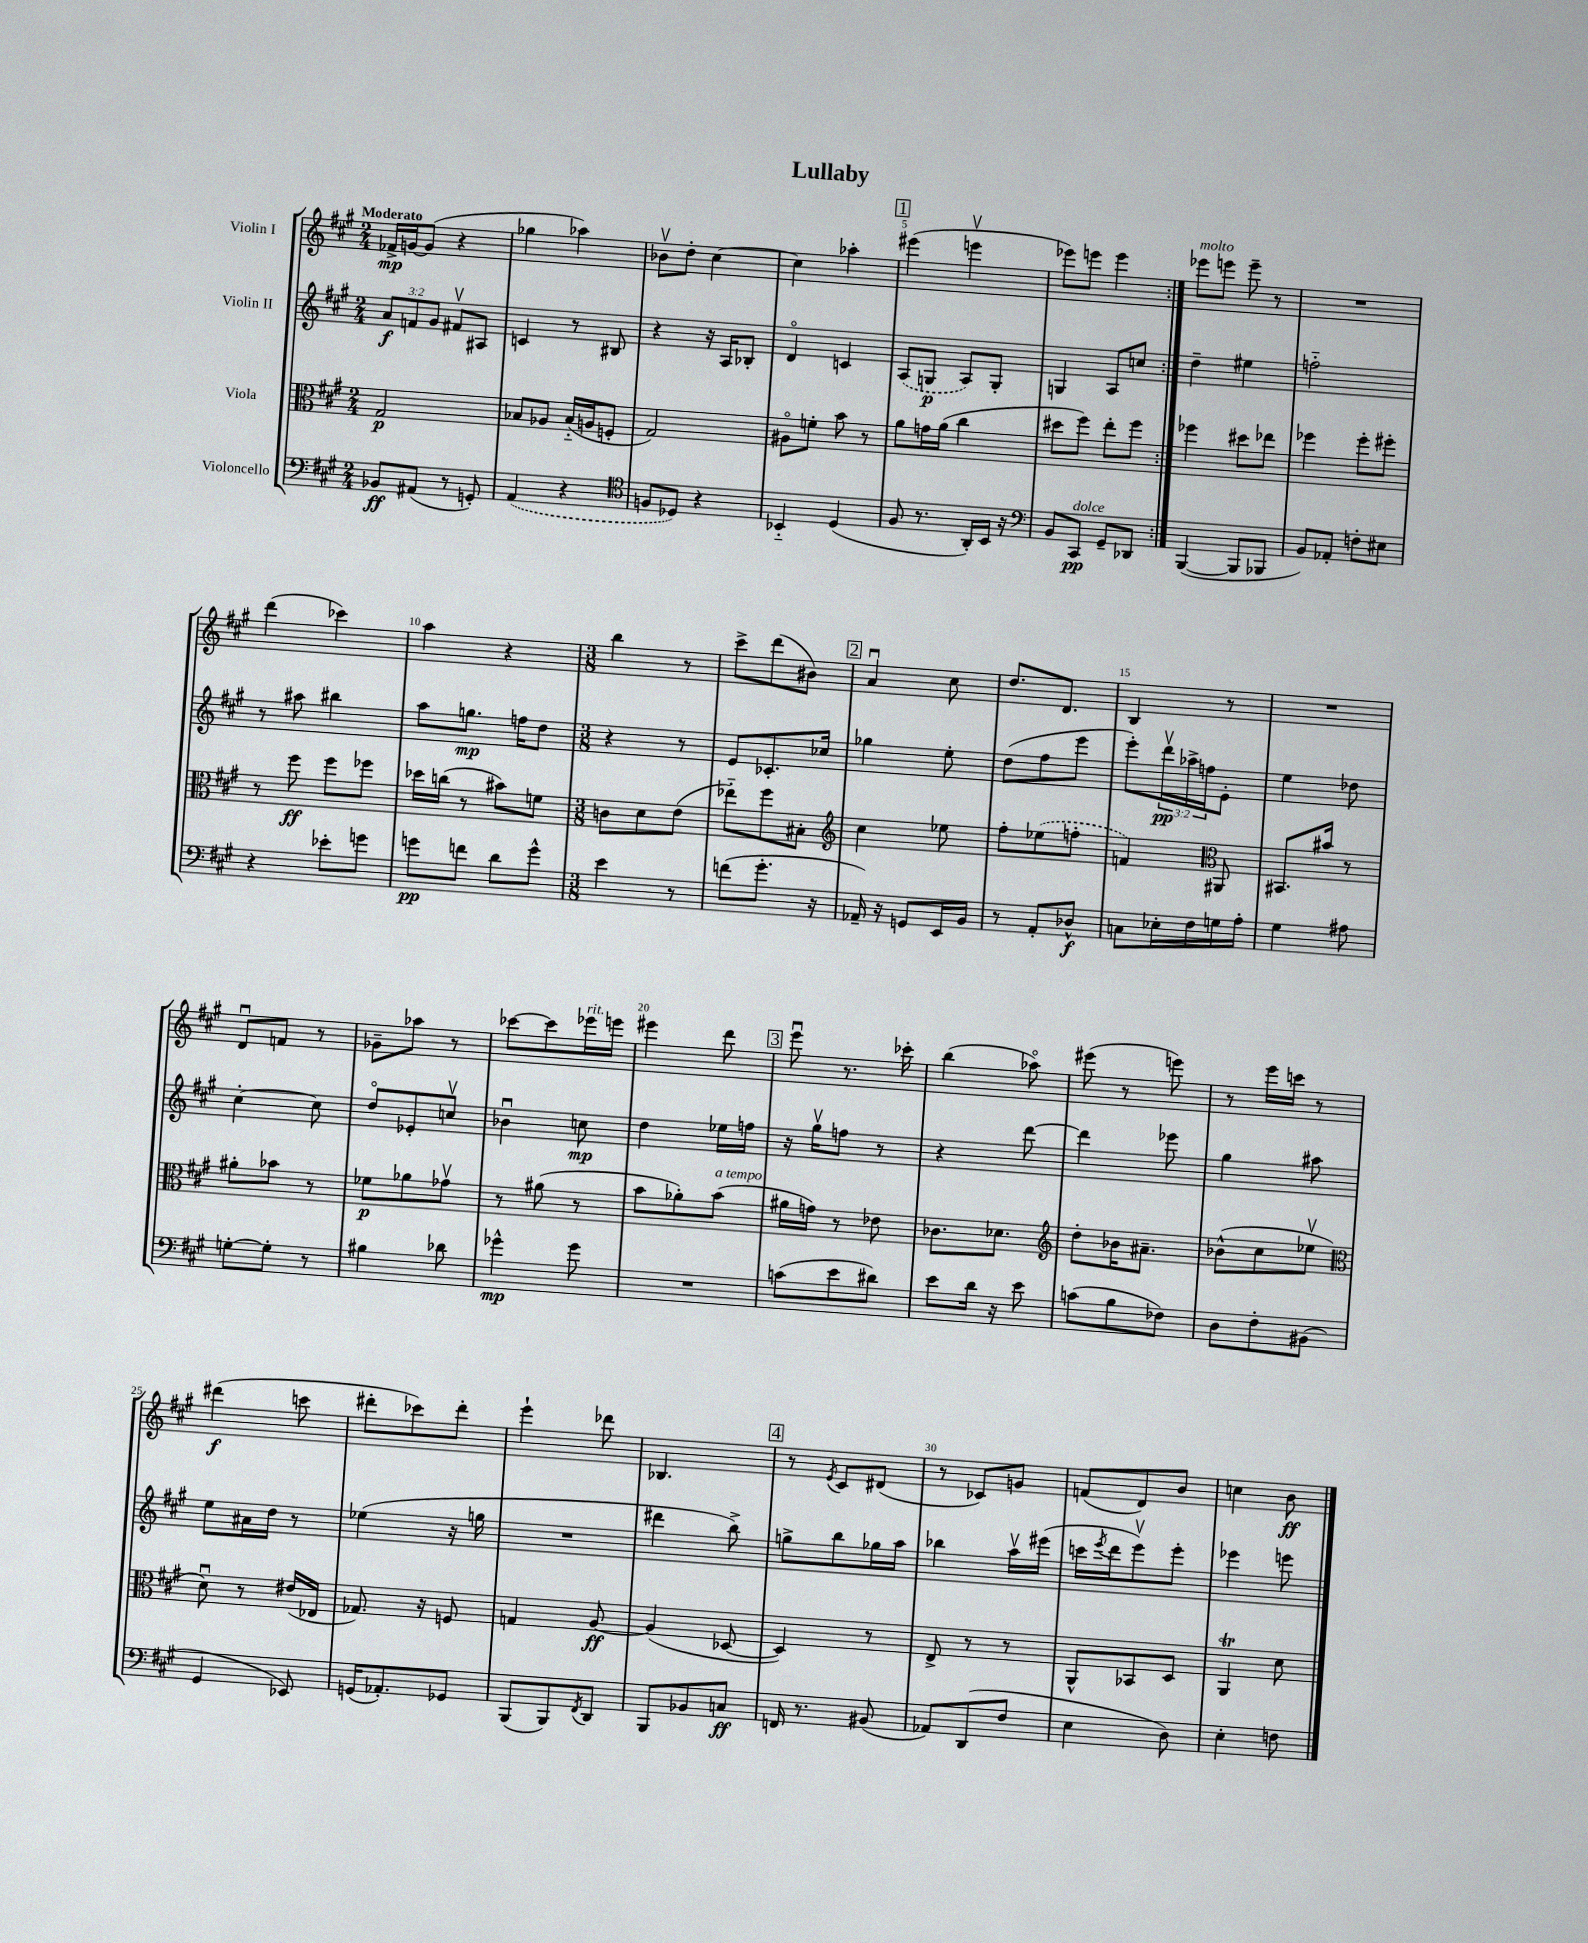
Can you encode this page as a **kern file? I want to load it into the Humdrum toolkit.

**kern	**dynam	**kern	**dynam	**kern	**dynam	**kern	**dynam
*part4	*part4	*part3	*part3	*part2	*part2	*part1	*part1
*staff4	*staff4	*staff3	*staff3	*staff2	*staff2	*staff1	*staff1
*I"Violoncello	*	*I"Viola	*	*I"Violin II	*	*I"Violin I	*
*clefF4	*	*clefC3	*	*clefG2	*	*clefG2	*
*k[f#c#g#]	*	*k[f#c#g#]	*	*k[f#c#g#]	*	*k[f#c#g#]	*
*M2/4	*	*M2/4	*	*M2/4	*	*M2/4	*
=1	=1	=1	=1	=1	=1	=1	=1
!	!	!	!	!	!	!LO:TX:a:B:t=Moderato	!
8BB-X/L	ff	2G#/	p	12a/L	f	16f-X^/LL	mp
.	.	.	.	.	.	[16gn/J	.
.	.	.	.	12fn/	.	.	.
(8AA#X/J	.	.	.	.	.	(8g/J]	.
.	.	.	.	12g#/J	.	.	.
8r	.	.	.	8f#Xv/L	.	4r	.
8GGn'/)	.	.	.	8A#X/J	.	.	.
=2	=2	=2	=2	=2	=2	=2	=2
(4AA/	.	8B-X/L	.	4cn/	.	4gg-X\	.
.	.	8A-X/J	.	.	.	.	.
4r	.	(16B-/LL	.	8r	.	4aa-X\)	.
.	.	16An/J	.	.	.	.	.
.	.	8Fn'/J	.	8B#X/	.	.	.
=3	=3	=3	=3	=3	=3	=3	=3
*clefC4	*	*	*	*	*	*	*
8Fn/L	.	2G#/)	.	4r	.	8b-Xv\L	.
8D-X/J)	.	.	.	.	.	8dd'\J	.
4r	.	.	.	16r	.	[4cc#\	.
.	.	.	.	16A/KL	.	.	.
.	.	.	.	8B-X'/J	.	.	.
=4	=4	=4	=4	=4	=4	=4	=4
4BB-X/	.	8A#X\L	.	4d/	.	4cc#\]	.
.	.	8fn'\J	.	.	.	.	.
(4D/	.	8b\	.	4cn/	.	4aa-X'\	.
.	.	8r	.	.	.	.	.
!!LO:REH:place=s1:t=1
=5	=5	=5	=5	=5	=5	=5	=5
8F#/	.	8a\L	.	(8A/L	.	(4eee#X\	.
8.r	.	16gn\L	.	8Gn/J	p	.	.
.	.	(16a\JJ	.	.	.	.	.
.	.	4cc#\	.	8A/L)	.	4eeenv\	.
16AA'/LL)	.	.	.	.	.	.	.
16BB/JJ	.	.	.	8G'/J	.	.	.
16r	.	.	.	.	.	.	.
=6	=6	=6	=6	=6	=6	=6	=6
*clefF4	*	*	*	*	*	*	*
8BB/L	.	8dd#X\L	.	4Gn/	.	8eee-X\L)	.
!LO:TX:a:i:t=dolce	!	!	!	!	!	!	!
8CC#/J	pp	8ff#\J)	.	.	.	8eeen\J	.
8GG#~/L	.	8ee'\L	.	8A/L	.	4eee\	.
8DD-X/J	.	8ff#\J	.	8ccn/J	.	.	.
=7:|!	=7:|!	=7:|!	=7:|!	=7:|!	=7:|!	=7:|!	=7:|!
!	!	!	!	!	!	!LO:TX:a:i:t=molto	!
([4BBB/	.	4ff-X\	.	4dd~\	.	8eee-X\L	.
.	.	.	.	.	.	8eeen\J	.
8BBB/L]	.	8dd#X\L	.	4ee#X\	.	8eee~\	.
8BBB-X/J	.	8ee-X\J	.	.	.	8r	.
=8	=8	=8	=8	=8	=8	=8	=8
8BB/L)	.	4ff-X\	.	2ffn\	.	2r	.
8AA-X'/J	.	.	.	.	.	.	.
8Fn'\L	.	8ff-'\L	.	.	.	.	.
8E#X\J	.	8ff#X'\J	.	.	.	.	.
!!LO:LB:g=z
=9	=9	=9	=9	=9	=9	=9	=9
4r	.	8r	.	8r	.	(4ddd\	.
.	.	8ff#\	ff	8aa#X\	.	.	.
8e-X'\L	.	8ff#\L	.	4bb#X\	.	4ccc-X\)	.
8gn\J	.	8ff-X\J	.	.	.	.	.
=10	=10	=10	=10	=10	=10	=10	=10
8gn\L	pp	16dd-X\LL	.	8aa\L	.	4aa\	.
.	.	(16ccn\JJ	.	.	.	.	.
8fn\J	.	8r	.	8.ggn\J	mp	.	.
8d\L	.	8b#X\L)	.	.	.	4r	.
.	.	.	.	16ffn\KL	.	.	.
8g^^\J	.	8fn\J	.	8dd\J	.	.	.
=11	=11	=11	=11	=11	=11	=11	=11
*M3/8	*	*M3/8	*	*M3/8	*	*M3/8	*
4e\	.	8cn\L	.	4r	.	4bb\	.
.	.	8d\	.	.	.	.	.
8r	.	(8e\J	.	8r	.	8r	.
=12	=12	=12	=12	=12	=12	=12	=12
(8fn\L	.	8ee-X\L)	.	8e/L	.	8ccc#^\L	.
8.g#'\J	.	8ff#\	.	8.c-X'/	.	(8ddd\	.
.	.	8B#X'\J	.	.	.	8b#X\J)	.
16r	.	.	.	16cc-X/Jk	.	.	.
!!LO:REH:place=s1:t=2
=13	=13	=13	=13	=13	=13	=13	=13
*	*	*clefG2	*	*	*	*	*
16AA-X~/)	.	4cc#\	.	4gg-X\	.	4au/	.
16r	.	.	.	.	.	.	.
8GGn/L	.	.	.	.	.	.	.
16EE/L	.	8ee-X\	.	8ee'\	.	8cc#\	.
16BB/JJ	.	.	.	.	.	.	.
=14	=14	=14	=14	=14	=14	=14	=14
8r	.	8ff#'\L	.	(8dd\L	.	8.dd/L	.
8AA'/L	.	(8ee-X\	.	8ff#\	.	.	.
.	.	.	.	.	.	8.d/J	.
8D-X^^/J	f	8ffn'\J	.	8eee\J	.	.	.
=15	=15	=15	=15	=15	=15	=15	=15
8Cn\L	.	4fn/)	.	8eee'\L)	.	4B/	.
16E-X'\L	.	.	.	24dddv\L	pp	.	.
.	.	.	.	24aa-X^\	.	.	.
16F#\	.	.	.	.	.	.	.
.	.	.	.	24ffn\J	.	.	.
*	*	*clefC3	*	*	*	*	*
16Gn\	.	8AA#X/	.	8e'\J	.	8r	.
16A'\JJ	.	.	.	.	.	.	.
=16	=16	=16	=16	=16	=16	=16	=16
4G#\	.	8.BB#X/L	.	4ee\	.	4.r	.
.	.	16b#X/Jk	.	.	.	.	.
8A#X\	.	8r	.	8dd-X\	.	.	.
!!LO:LB:g=z
=17	=17	=17	=17	=17	=17	=17	=17
[8Gn'\L	.	8a#X'\L	.	[4cc#'\	.	8du/L	.
8G'\J]	.	8b-X\J	.	.	.	8fn/J	.
8r	.	8r	.	8cc#\]	.	8r	.
=18	=18	=18	=18	=18	=18	=18	=18
4B#X\	.	8f-X\L	p	8dd/L	.	8g-X~\L	.
.	.	8a-X\	.	8e-X'/	.	8aa-X\J	.
8d-X\	.	8g-Xv\J	.	8ccnv/J	.	8r	.
=19	=19	=19	=19	=19	=19	=19	=19
4g-X^^\	mp	8r	.	4b-Xu\	.	[8ccc-X\L	.
.	.	(8a#X\	.	.	.	8ccc-\]	.
!	!	!	!	!	!	!LO:TX:a:i:t=rit.	!
8g-\	.	8r	.	8ccn\	mp	16eee-X\L	.
.	.	.	.	.	.	16eeen\JJ	.
=20	=20	=20	=20	=20	=20	=20	=20
4.r	.	8b\L	.	4dd\	.	4eee#X\	.
.	.	8a-X'\)	.	.	.	.	.
!	!	!LO:TX:a:i:t=a tempo	!	!	!	!	!
.	.	(8b\J	.	16ee-X\LL	.	8ddd\	.
.	.	.	.	16ffn\JJ	.	.	.
!!LO:REH:place=s1:t=3
=21	=21	=21	=21	=21	=21	=21	=21
(8cn\L	.	16a#X\LL	.	16r	.	8eeeu\	.
.	.	16gn\JJ)	.	16gg#v\KL	.	.	.
8e\	.	8r	.	8ffn\J	.	8.r	.
8d#X\J)	.	8e-X\	.	8r	.	.	.
.	.	.	.	.	.	16ccc-X'\	.
=22	=22	=22	=22	=22	=22	=22	=22
8e\L	.	8.c-X\L	.	4r	.	(4bb\	.
16d\Jk	.	.	.	.	.	.	.
16r	.	8.d-X\J	.	.	.	.	.
8e\	.	.	.	[8ddd\	.	8aa-X\)	.
=23	=23	=23	=23	=23	=23	=23	=23
*	*	*clefG2	*	*	*	*	*
(8cn\L	.	8dd'\L	.	4ddd\]	.	(8eee#X\	.
8B\	.	16b-X\K	.	.	.	8r	.
.	.	8.a#X~\J	.	.	.	.	.
8F-X\J)	.	.	.	8eee-X\	.	8eeen\)	.
=24	=24	=24	=24	=24	=24	=24	=24
8D\L	.	(8b-X^^\L	.	4gg#\	.	8r	.
8F#'\	.	8cc#\	.	.	.	16eee\LL	.
.	.	.	.	.	.	16cccn\JJ	.
(8BB#X\J	.	8ee-Xv\J	.	8aa#X\	.	8r	.
!!LO:LB:g=z
=25	=25	=25	=25	=25	=25	=25	=25
*	*	*clefC3	*	*	*	*	*
4GG#/	.	8du\)	.	8ee\L	.	(4ddd#X\	f
.	.	8r	.	16a#X\L	.	.	.
.	.	.	.	16dd\JJ	.	.	.
8EE-X/)	.	(16e#X/LL	.	8r	.	8cccn\	.
.	.	16E-X/JJ	.	.	.	.	.
=26	=26	=26	=26	=26	=26	=26	=26
(16GGn/KL	.	8.G-X/)	.	(4ee-X\	.	8ddd#X'\L	.
8.AA-X'/)	.	.	.	.	.	.	.
.	.	.	.	.	.	8ccc-X\)	.
.	.	16r	.	.	.	.	.
8GG-X/J	.	8Fn/	.	16r	.	8ddd#'\J	.
.	.	.	.	16ggn\	.	.	.
=27	=27	=27	=27	=27	=27	=27	=27
(8BBB/L	.	4Gn/	.	4.r	.	4eee`\	.
8BBB/)	.	.	.	.	.	.	.
8qFF#/	.	.	.	.	.	.	.
8DD/J	.	[8A/	ff	.	.	8ddd-X\	.
=28	=28	=28	=28	=28	=28	=28	=28
8BBB/L	.	(4A/]	.	4ddd#X\	.	4.B-X/	.
8BB-X/	.	.	.	.	.	.	.
8Cn/J	ff	[8D-X/	.	8bb^\)	.	.	.
!!LO:REH:place=s1:t=4
=29	=29	=29	=29	=29	=29	=29	=29
16FFn/	.	4D-/])	.	8ggn^\L	.	8r	.
8.r	.	.	.	.	.	.	.
.	.	.	.	.	.	8qe/	.
.	.	.	.	8bb\	.	8c#/L	.
(8BB#X/	.	8r	.	16gg-X\L	.	(8d#X/J	.
.	.	.	.	16aa\JJ	.	.	.
=30	=30	=30	=30	=30	=30	=30	=30
8AA-X/L)	.	8E^/	.	4bb-X\	.	8r	.
(8DD/	.	8r	.	.	.	8c-X/L)	.
8F#/J	.	8r	.	16aav\LL	.	8gn/J	.
.	.	.	.	(16eee#X\JJ	.	.	.
=31	=31	=31	=31	=31	=31	=31	=31
4E\	.	8AA^^/L	.	16cccn\LL	.	(8fn/L	.
.	.	.	.	8qeee/	.	.	.
.	.	.	.	16ddd\J	.	.	.
.	.	8BB-X/	.	8eeev\)	.	8d/)	.
8D\)	.	8D/J	.	8eee'\J	.	8b/J	.
=32	=32	=32	=32	=32	=32	=32	=32
4E'\	.	4AAT/	.	4eee-X\	.	4ccn\	.
8Fn\	.	8d\	.	8eeen\	.	8b\	ff
==	==	==	==	==	==	==	==
*-	*-	*-	*-	*-	*-	*-	*-
